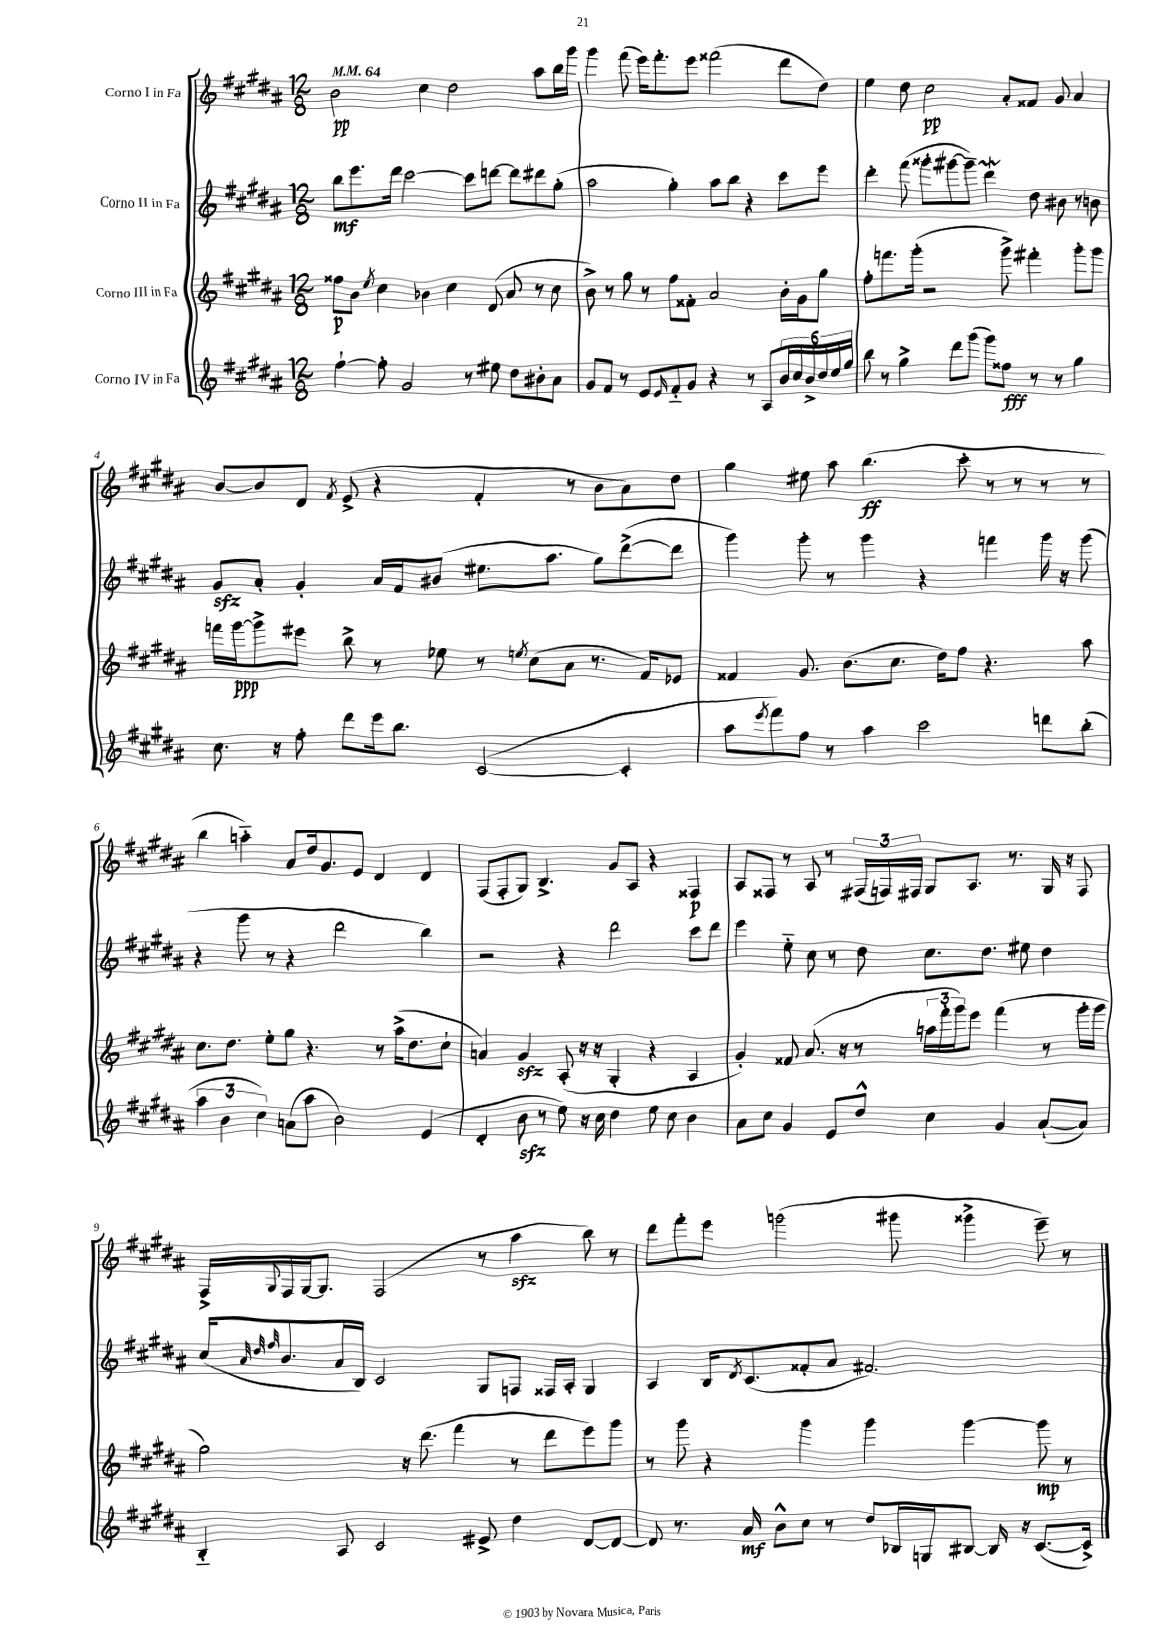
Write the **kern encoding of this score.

**kern	**kern	**kern	**kern
*staff4	*staff3	*staff2	*staff1
*clefG2	*clefG2	*clefG2	*clefG2
*k[f#c#g#d#a#]	*k[f#c#g#d#a#]	*k[f#c#g#d#a#]	*k[f#c#g#d#a#]
*M12/8	*M12/8	*M12/8	*M12/8
*MM64	*MM64	*MM64	*MM64
[4ff#`	8ff##	8bb	2b
.	8b	8.eee	.
.	8qee	.	.
8ff#']	4cc#	.	.
.	.	16ddd#	.
2g#	.	[2ccc#	.
.	4b-	.	4cc#
.	4cc#	.	2dd#
8r	.	8ccc#]	.
8ee#	(8d#	[8ddd	.
8dd#	8a#	8ddd]	.
8b#'	8r	8ddd#	8aa#
8a#	8cc#	(8gg#'	16bb
.	.	.	16ggg#
=	=	=	=
8g#	8b^)	2aa#	4ggg#
8f#	8r	.	.
8r	8gg#	.	(8fff#
8e	8r	.	16eee)
.	.	.	8.fff#'
16qqe	.	.	.
8f#'~	8ff#	4gg#')	.
8g#	8f##'	.	8eee
4r	2a#	8aa#	(2fff##
.	.	8bb	.
8r	.	4r	.
8A#	.	.	.
24b	16b'	8ccc#	8ddd#
24cc#	.	.	.
.	16g#	.	.
24b^	.	.	.
24dd#	8gg#	8eee	8dd#)
24ee	.	.	.
24gg#	.	.	.
=	=	=	=
8bb	8ff#'	4ddd#'	4ee
8r	8.fff	.	.
4gg#^	.	(8fff#	8dd#
.	(16ggg#'	.	.
.	2r	8ggg##'	2cc#
8ddd#	.	[8ggg#	.
(8ggg#	.	8ggg#~])	.
8ggg#)	.	4ddd#	.
8ff##	8ggg#^)	.	8a#'
8r	4fff#'	8dd#	8f##
8r	.	8b#	8g#
4gg#	8ggg#'	8r	4a#
.	8ggg#	8b	.
=	=	=	=
8.cc#	16fff	8g#	[8b
.	[16ggg#	.	.
.	8ggg#^]	8a#'	8b]
16r	.	.	.
8ff#'	8eee#	4g#'	8d#
.	.	.	8qf#
8ddd#	8bb^	.	(8e^
16eee	8r	16a#	4r
8.bb	.	16f#	.
.	8ee-	(8b#	.
([2c#	8r	8.ee#	4f#'
.	8qee	.	.
.	(8cc#	.	.
.	.	8.aa#	.
.	8a#	.	8r
.	8.r	8gg#)	8b
4c#']	.	([8ddd#^	8a#)
.	16f#)	.	.
.	8e-	8ddd#]	8dd#
=	=	=	=
8aa#	4f##	4ggg#)	4gg#
8qeee	.	.	.
8fff#)	.	.	.
8ff#	8.g#	8ggg#'	8ee#
8r	.	8r	8aa#
.	(8.b	.	.
4aa#	.	4ggg#	(4.bb
.	8.cc#	.	.
2ccc#	.	4r	.
.	16dd#)	.	.
.	8ff#	.	8ccc#'
.	4.r	4fff	8r
.	.	.	8r
8ddd	.	16ggg#	8r
.	.	16r	.
(8bb'	8aa#	(8ggg#	8r
=	=	=	=
6aa#	8.cc#	4r	4bb
6b	.	.	.
.	8.dd#	.	.
.	.	8ggg#	4aa'~)
6cc#)	.	.	.
.	8ee'	8r	.
(8a	8gg#	4r	8a#
8aa#	4.r	.	16dd#
.	.	.	8.g#
2b)	.	2ddd#	.
.	.	.	8e
.	8r	.	4d#
.	(16aa#^	.	.
.	8.dd#	.	.
(4e	.	4bb)	4d#
.	8cc#`	.	.
=	=	=	=
4d#'	4a)	2r	(8F#
.	.	.	8F#'
8b	4g#	.	8G#)
8r	.	.	4.B^
8ee)	(8A#'	4r	.
16r	16r	.	.
16cc#	16r	.	.
4dd#	4G#'	2ddd#	8g#
.	.	.	8A#
8ee	4r	.	4r
8cc#	.	.	.
4b	4A#	8ccc#	4F##
.	.	8ddd#	.
=	=	=	=
8a#	4g#')	4eee	8A#
8cc#	.	.	8F##
4g#	8f##	8ee'~	8r
.	(8.a#	8cc#	8A#
8e	.	8r	8r
.	16r	.	.
8dd#^^	8r	8dd#	(24F#
.	.	.	24F)
.	.	.	24F#
4cc#	24aa	8.cc#	8G#
.	24fff#'	.	.
.	24ggg#)	.	.
.	8eee	.	8.A#
.	.	8.dd#	.
4g#	(4fff#	.	.
.	.	.	8.r
.	.	8ee#	.
([8a#`	8r	4dd#	16G#
.	.	.	16r
8a#])	16ggg#'	.	8F#
.	16ggg#	.	.
=	=	=	=
4B'~	2gg#)	(16cc#	16F#^
.	.	32qqa#	.
.	.	32qqdd#	.
.	.	32qqff#	8qqG#
.	.	8.b	16F#
.	.	.	[16G#
.	.	.	8.G#]
8A#	.	16a#	.
.	.	16B)	.
2c#	.	2c#	(2F#
.	16r	.	.
.	(8.ddd#	.	.
.	4fff#	.	.
8e#^	.	8G#	8r
4dd#	8r	8F	4aa#
.	8ddd#	16F##	.
.	.	16A#'	.
[8d#	8eee)	4G#	8bb)
8d#_	8ggg#	.	8r
=	=	=	=
8d#]	8r	4A#	8ddd#
8.r	8ggg#	.	8fff#'
.	4r	16B	8eee
.	.	8qd#	.
16a#	.	(8.c#	.
8b^^	.	.	(2ggg
8cc#	4ggg#	8f##'	.
8r	.	8a#	.
8dd#	4ggg#	2.f#)	.
16B-	.	.	8ggg#
16G	.	.	.
[8B#	[4ggg#	.	4ggg##^
16B#]	.	.	.
16r	.	.	.
([8.c#	8ggg#]	.	8eee~)
.	8r	.	8r
16c#^])	.	.	.
==	==	==	==
*-	*-	*-	*-
